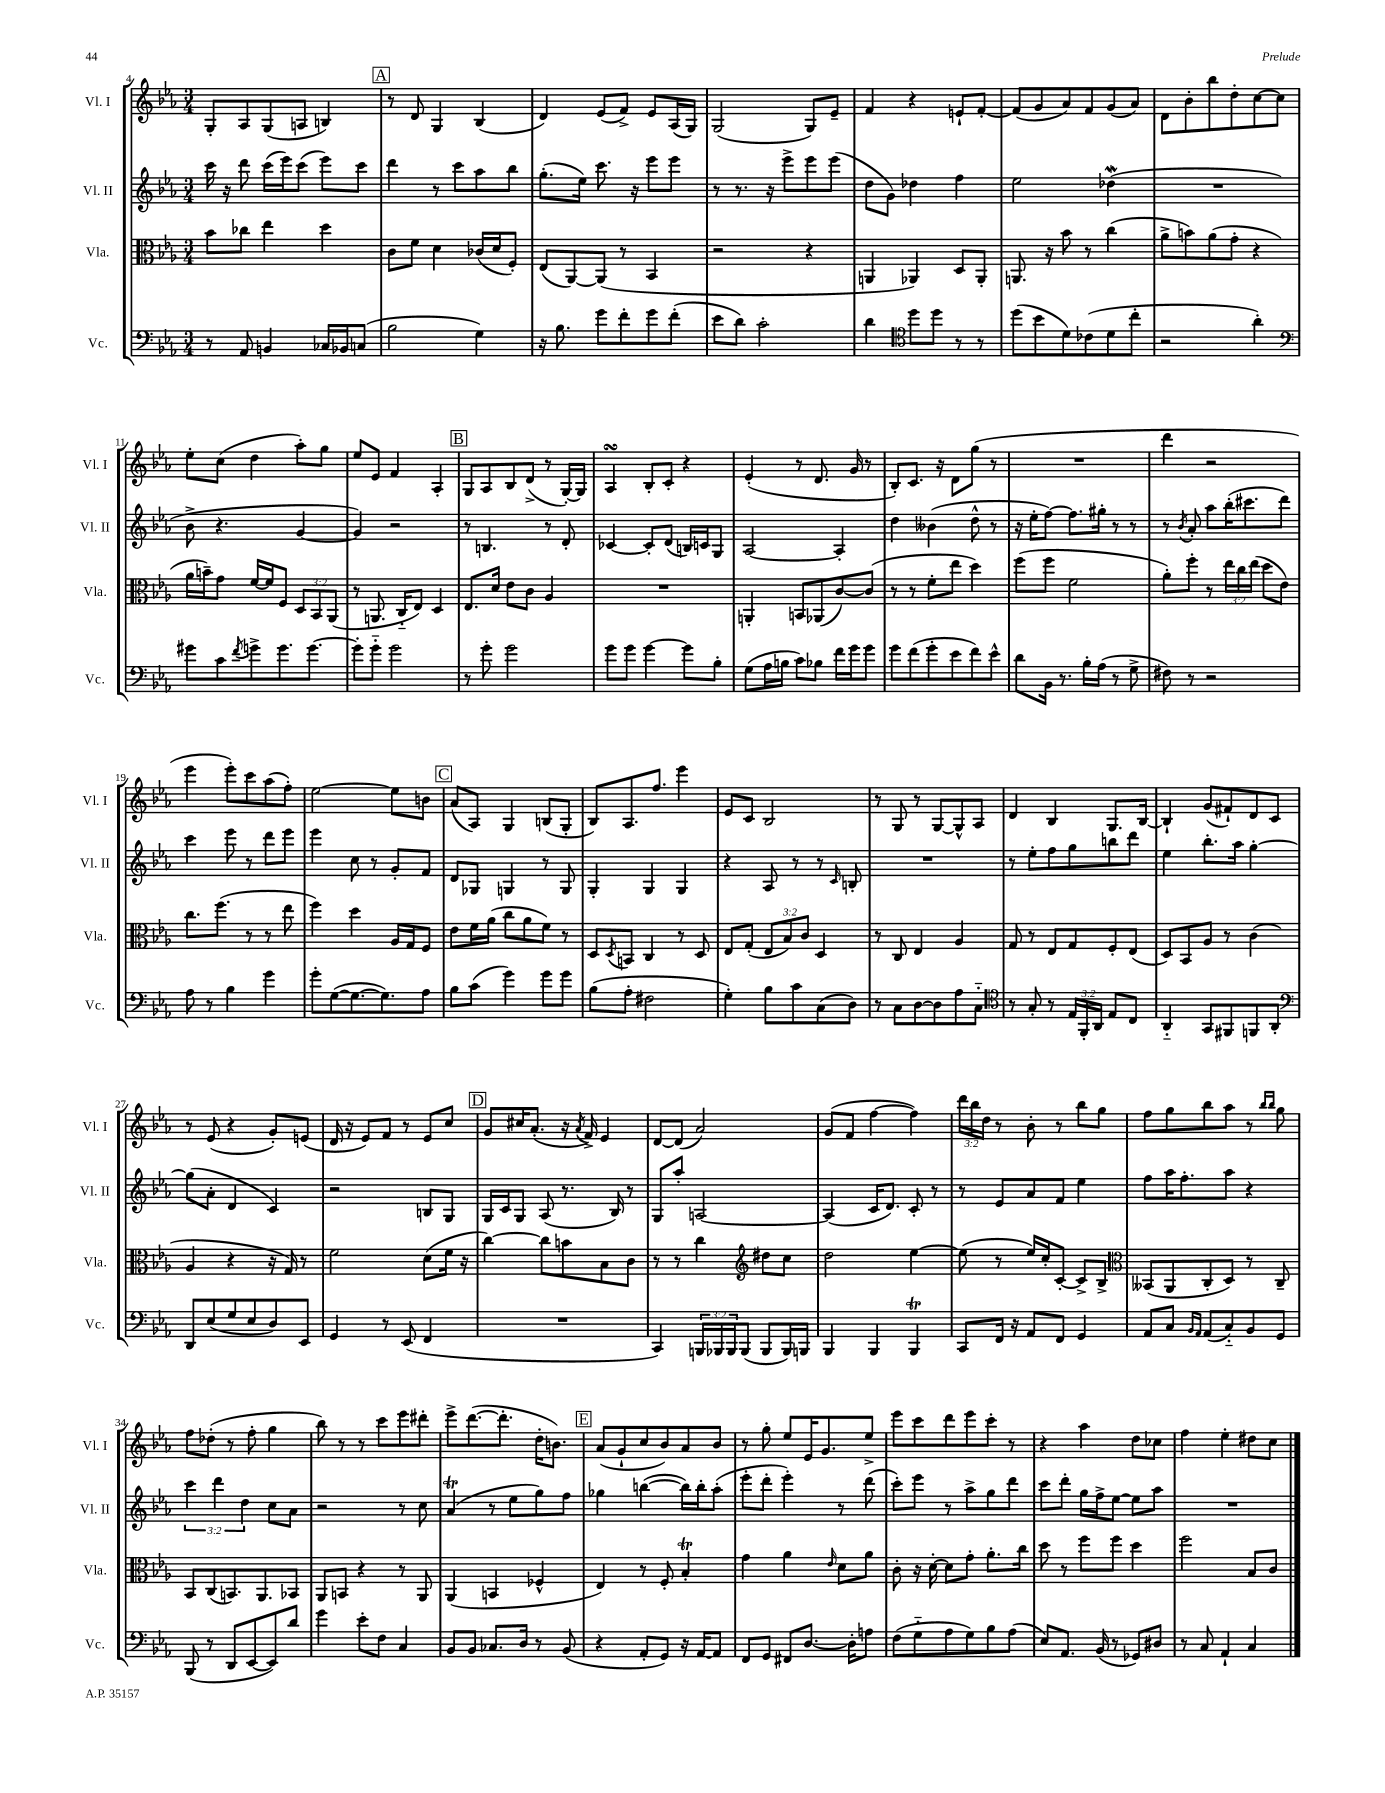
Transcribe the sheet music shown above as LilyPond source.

<<
\new StaffGroup <<
\new Staff = "s0" \with { instrumentName = "Vl. I" shortInstrumentName = "Vl. I" } {
    \clef treble \key ees \major \numericTimeSignature \time 3/4 \override Staff.TupletNumber.text = #tuplet-number::calc-fraction-text
    g8-. aes8 g8( a8 b4) |
    \mark \markup { \box "A" } r8 d'8 g4 bes4( |
    d'4) ees'8( f'8->) ees'8 aes16( g16) |
    g2( g8) ees'8-- |
    f'4 r4 e'8-! f'8~-. |
    f'8( g'8 aes'8) f'8 g'8( aes'8) |
    d'8 bes'8-. bes''8 d''8-. c''8~ c''8 |
    ees''8-. c''8( d''4 aes''8-.) g''8 |
    ees''8 ees'8 f'4 aes4-. |
    \mark \markup { \box "B" } g8 aes8 bes8 d'8->( r8 g16~-.) g16 |
    aes4\turn bes8-. c'8-. r4 |
    ees'4-.( r8 d'8. g'16 r8 |
    bes8-.) c'8. r16 d'8 g''8( r8 |
    R2. |
    d'''4 r2 |
    ees'''4 ees'''8-.) c'''8 aes''8( f''8-.) |
    ees''2~ ees''8 b'8 |
    \mark \markup { \box "C" } aes'8( aes8) g4 b8( g8-. |
    bes8) aes8. f''8. ees'''4 |
    ees'8 c'8 bes2 |
    r8 g8 r8 g8~ g8-^ aes8 |
    d'4 bes4 g8. bes16~ |
    bes4-! g'8( fis'8-!) d'8 c'8 |
    r8 ees'8( r4 g'8-.) e'8( |
    d'16 r16 ees'8) f'8 r8 ees'8 c''8 |
    \mark \markup { \box "D" } g'8 cis''16 aes'8.-.( r16 \acciaccatura { aes'8 } f'16->) ees'4 |
    d'8~ d'8( aes'2) |
    g'8( f'8 f''4~ f''4) |
    \tuplet 3/2 { d'''16 bes''16 d''16 } r8 bes'8-. r8 bes''8 g''8 |
    f''8 g''8 bes''8 aes''8 r8 \grace { bes''16 bes''16 } g''8 |
    f''8 des''8-.( r8 f''8-. g''4 |
    bes''8) r8 r8 c'''8 ees'''8 dis'''8-. |
    ees'''8-> d'''8.~( d'''8.-. d''16-. b'8.) |
    \mark \markup { \box "E" } aes'8( g'8-! c''8 bes'8) aes'8 bes'8 |
    r8 g''8-. ees''8 ees'16 g'8. ees''8-> |
    ees'''8 c'''8 d'''8 ees'''8 c'''8-. r8 |
    r4 aes''4 d''8 ces''8 |
    f''4 ees''4-. dis''8 c''8 \bar "|." |
}
\new Staff = "s1" \with { instrumentName = "Vl. II" shortInstrumentName = "Vl. II" } {
    \clef treble \key ees \major \numericTimeSignature \time 3/4 \override Staff.TupletNumber.text = #tuplet-number::calc-fraction-text
    c'''16 r16 d'''8 c'''16( ees'''16) c'''8( ees'''8) c'''8 |
    \mark \markup { \box "A" } d'''4 r8 c'''8 aes''8 bes''8 |
    g''8.-.( ees''16) c'''8. r16 ees'''8 ees'''8 |
    r8 r8. r16 ees'''8-> ees'''8 ees'''8( |
    d''8 g'8) des''4 f''4 |
    ees''2 des''4\mordent( |
    R2. |
    bes'8-> r4. g'4~ |
    g'4) r2 |
    \mark \markup { \box "B" } r8 b4. r8 d'8-. |
    ces'4~ ces'8-. d'8( b16) c'16 g8 |
    aes2~ aes4-. |
    d''4 beses'4( d''8-^ r8 |
    r16 ees''16-. f''8~) f''8. gis''16-. r8 r8 |
    r8 \acciaccatura { bes'8 } aes'8-. aes''8 bes''16-.( cis'''8. d'''8) |
    c'''4 ees'''8 r8 d'''8 ees'''8 |
    ees'''4 c''8 r8 g'8-. f'8 |
    \mark \markup { \box "C" } d'8 ges8 g4 r8 g8 |
    g4-. g4 g4 |
    r4 aes8 r8 r8 \grace { c'16 } b8-. |
    R2. |
    r8 ees''8-. f''8 g''8 b''8 d'''8 |
    ees''4 bes''8.-. aes''16 g''4~-. |
    g''8( aes'8-. d'4 c'4) |
    r2 b8 g8 |
    \mark \markup { \box "D" } g16 c'16 g8 aes8( r8. bes16) r8 |
    g8 aes''8-. a2~ |
    a4( c'16 d'8.) c'8-. r8 |
    r8 ees'8 aes'8 f'8 ees''4 |
    f''8 aes''16 f''8.-. aes''8 r4 |
    \tuplet 3/2 { c'''4 d'''4 d''4 } c''8 aes'8 |
    r2 r8 c''8 |
    aes'4\trill( r8 ees''8 g''8) f''8 |
    \mark \markup { \box "E" } ges''4 b''4~( b''16) b''16-. aes''8-.( |
    ees'''8-. d'''8-. ees'''4-.) r8 d'''8( |
    c'''8-.) ees'''8 r8 aes''8-> g''8 d'''8 |
    c'''8 d'''8-. g''16 f''16-> ees''8~ ees''8 aes''8 |
    R2. \bar "|." |
}
\new Staff = "s2" \with { instrumentName = "Vla." shortInstrumentName = "Vla." } {
    \clef alto \key ees \major \numericTimeSignature \time 3/4 \override Staff.TupletNumber.text = #tuplet-number::calc-fraction-text
    bes'8 ces''8 ees''4 d''4 |
    \mark \markup { \box "A" } c'8 f'8 d'4 ces'16( d'16 f8-.) |
    ees8( aes,8~) aes,8( r8 bes,4 |
    r2 r4 |
    a,4 aes,4) d8 aes,8-. |
    a,8. r16 bes'8 r8 c''4( |
    aes'8-> b'8) aes'8( g'8-. r4 |
    aes'16 b'16--) g'8 f'16~ f'16 f8 \tuplet 3/2 { d8 bes,8 aes,8( } |
    r8 a,8. c16-_ ees8) d4 |
    \mark \markup { \box "B" } ees8. d'16 ees'8 c'8 aes4 |
    R2. |
    a,4-. b,8 aes,8( c'8~) c'8( |
    r8 r8 f'8-. ees''8 d''4) |
    f''8( f''8 f'2 |
    aes'8-.) f''8-. r8 \tuplet 3/2 { ees''16 c''16 ees''16( } d''8 ees'8) |
    c''8. f''8.( r8 r8 ees''8 |
    f''4) d''4 aes16 g16 f8 |
    \mark \markup { \box "C" } ees'8 f'16 aes'16( c''8 aes'8 f'8) r8 |
    d8 \acciaccatura { d8 } b,8 c4 r8 d8 |
    ees8 g8-.( \tuplet 3/2 { ees8 bes8) c'8 } d4 |
    r8 c8 ees4 aes4 |
    g8 r8 ees8 g8 f8-. ees8( |
    d8) bes,8 aes8 r8 c'4( |
    aes4 r4 r16 g16) r8 |
    f'2 d'8( f'16 r16 |
    \mark \markup { \box "D" } c''4~) c''8 b'8 bes8 c'8 |
    r8 r8 c''4 \clef treble dis''8 c''8 |
    d''2 ees''4~ |
    ees''8( r8 ees''16) c''16-. c'8~-. c'8-> bes8-> |
    \clef alto beses,8( aes,8 c8-. d8) r8 c8-- |
    bes,8 c8( b,8.) aes,8. bes,8 |
    aes,8 b,8 r4 r8 aes,8 |
    aes,4( b,4 fes4-^ |
    \mark \markup { \box "E" } ees4) r8 f8-. bes4-.\trill |
    g'4 aes'4 \grace { ees'16 } d'8 aes'8 |
    c'8-. r16 d'16~-. d'8 g'8-. aes'8.-. c''16 |
    d''8 r8 f''8 f''8 d''4 |
    f''2 bes8 c'8 \bar "|." |
}
\new Staff = "s3" \with { instrumentName = "Vc." shortInstrumentName = "Vc." } {
    \clef bass \key ees \major \numericTimeSignature \time 3/4 \override Staff.TupletNumber.text = #tuplet-number::calc-fraction-text
    r8 aes,8 b,4 ces16 bes,16 c8( |
    \mark \markup { \box "A" } bes2 g4) |
    r16 bes8. g'8 f'8-. g'8 f'8-.( |
    ees'8 d'8) c'2-. |
    d'4 \clef tenor d''8 d''8 r8 r8 |
    d''8( bes'8 d'8) ces'8( d'8 c''8-. |
    r2 aes'4-.) |
    \clef bass gis'8 c'8 \acciaccatura { f'8 } g'8-> g'8. g'8.~ |
    g'8-. g'8-_ g'2 |
    \mark \markup { \box "B" } r8 g'8-. g'2 |
    g'8 g'8 g'4~ g'8 bes8-. |
    g8( aes16 b16 c'8) bes8 f'16 g'16 g'8 |
    g'8 f'8( g'8-. ees'8 f'8) ees'8-^ |
    d'8 bes,16 r8. bes16-. aes16( r8 g8-> |
    fis8) r8 r2 |
    aes8 r8 bes4 g'4 |
    g'8-. g8~( g8.~ g8.) aes8 |
    \mark \markup { \box "C" } bes8 c'8( g'4) g'8 g'8 |
    bes8( aes8-. fis2 |
    g4-.) bes8 c'8 c8( d8) |
    r8 c8 d8~ d8 aes8 c8-_ |
    \clef tenor r8 g8-. r8 \tuplet 3/2 { ees16 f,16-. aes,16 } ees8 c8 |
    aes,4-_ g,8 fis,8 f,8 aes,8-. |
    \clef bass d,8 ees8( g8 ees8 d8) ees,8 |
    g,4 r8 ees,8( f,4 |
    \mark \markup { \box "D" } R2. |
    c,4) \tuplet 3/2 { b,,16 bes,,16 bes,,16 } bes,,8( bes,,8 bes,,16) b,,16 |
    bes,,4 bes,,4 bes,,4\trill |
    c,8 f,16 r16 aes,8 f,8 g,4 |
    aes,8 c8 \grace { bes,16 aes,16 } aes,8( c8-_) bes,8 g,8 |
    bes,,8( r8 d,8 ees,8~ ees,8) d'8 |
    g'4 ees'8-. f8 c4 |
    bes,8 bes,8 ces8. d16 r8 bes,8( |
    \mark \markup { \box "E" } r4 aes,8-. g,8) r16 aes,16~ aes,8 |
    f,8 g,8 fis,8 d8.~ d16-. a8 |
    f8( g8-_ aes8 g8) bes8 aes8( |
    ees8) aes,8. bes,16( r8 ges,8) dis8 |
    r8 c8 aes,4-! c4 \bar "|." |
}
>>
>>
\layout { \context { \Score currentBarNumber = #4 } }
